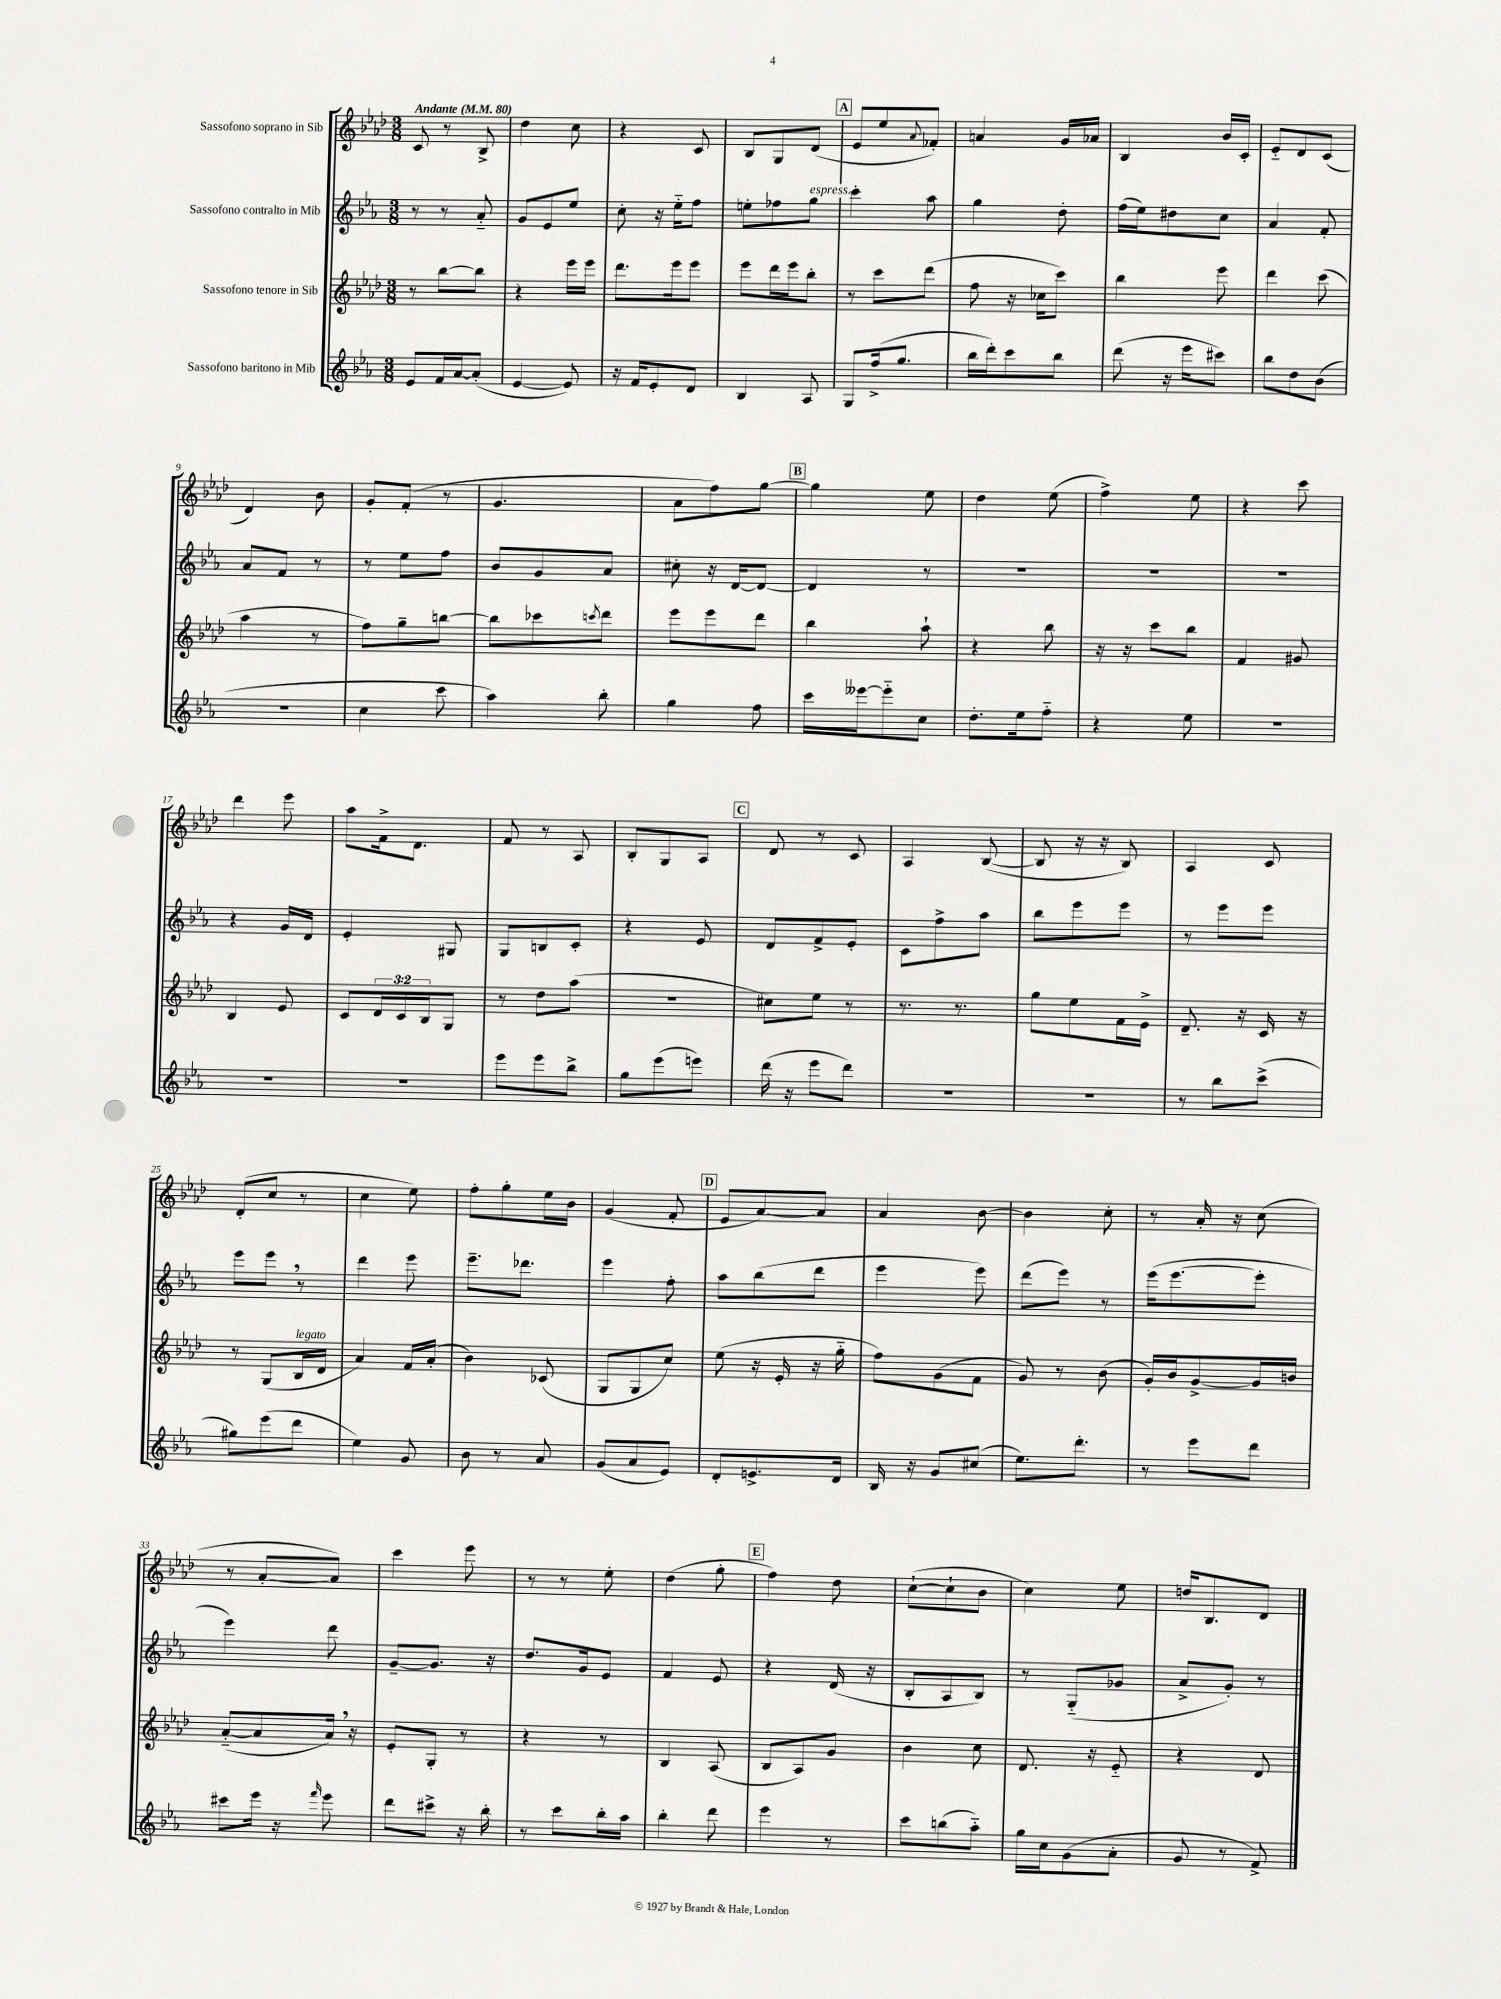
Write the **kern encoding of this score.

**kern	**kern	**kern	**kern
*staff4	*staff3	*staff2	*staff1
*clefG2	*clefG2	*clefG2	*clefG2
*k[b-e-a-]	*k[b-e-a-d-]	*k[b-e-a-]	*k[b-e-a-d-]
*M3/8	*M3/8	*M3/8	*M3/8
*MM80	*MM80	*MM80	*MM80
8e-	8r	8r	8c
16f	[8bb-	8r	8r
[16a-	.	.	.
(8a-']	8bb-]	8a-'~	8B-^
=	=	=	=
[4e-	4r	8g	4dd-
.	.	8e-	.
8e-])	16eee-	8ee-	8cc
.	16eee-	.	.
=	=	=	=
16r	8.ddd-	8cc'	4r
16f	.	.	.
8e-'	.	16r	.
.	16eee-	16ee-'~	.
8d	8eee-	8ff	8c
=	=	=	=
4B-	8eee-	8ee'	8B-
.	16ddd-	8ff-	8G
.	16eee-	.	.
8A-	8bb-'	8gg	(8d-
=	=	=	=
8G	8r	4ccc'	8e-
(16ff^	8ccc	.	8ee-
8.gg	.	.	.
.	.	.	8qqa-
.	(8ddd-	8aa-	8f-')
=	=	=	=
16bb-	8ff	4gg	4a
16ddd')	.	.	.
8ccc	16r	.	.
.	16cc-	.	.
8bb-	8ccc)	8dd'	16g
.	.	.	16a-
=	=	=	=
(8ddd	4bb-	(16ff	4B-
.	.	16ee-)	.
16r	.	8dd#	.
16eee-	.	.	.
8ccc#)	8eee-	8cc	16b-
.	.	.	16c'
=	=	=	=
8bb-	4ddd-	4a-	8e-'~
8dd	.	.	8d-
(8b-	(8ccc	8f'	(8c
=	=	=	=
4.r	4aa-	8a-	4d-)
.	.	8f	.
.	8r	8r	8b-
=	=	=	=
4cc	8ff)	8r	8g'
.	8gg~	8ee-	(8f'
8ccc	[8bb	8ff	8r
=	=	=	=
4aa-)	8bb]	8b-	4.g
.	8ccc-	8g	.
.	8qccc	.	.
8bb-'	8ddd-	8a-	.
=	=	=	=
4gg	8eee-	8cc#'	8a-
.	8eee-	16r	8ff)
.	.	[16d	.
8ff	8ddd-	8d_	[8gg
=	=	=	=
16ccc	4bb-	4d]	4gg]
[16eee--	.	.	.
8eee--'~]	.	.	.
8cc	8aa-`	8r	8ee-
=	=	=	=
8.dd'	4r	4.r	4dd-
16ee-	.	.	.
8ff'~	8bb-	.	(8ee-
=	=	=	=
4r	16r	4.r	4ff^)
.	16r	.	.
.	8ccc	.	.
8ee-	8bb-	.	8ee-
=	=	=	=
4.r	4f	4.r	4r
.	8g#	.	8ccc
=	=	=	=
4.r	4B-	4r	4ddd-
.	8e-	16g	8eee-
.	.	16d	.
=	=	=	=
4.r	8c	4e-'	8aa-
.	24d-	.	16f^
.	24c	.	.
.	.	.	8.d-
.	24B-	.	.
.	8G	8G#	.
=	=	=	=
8eee-	8r	8G	8f
8eee-	8dd-	8B	8r
8bb-^	(8aa-	8c'	8A-
=	=	=	=
8gg	4.r	4r	8B-'
(8eee-	.	.	8G
8eee)	.	8e-	8A-
=	=	=	=
(16ddd	8cc#)	8d	8d-
16r	.	.	.
8eee-	8ee-	8f^	8r
8ddd)	8r	8e-'	8c
=	=	=	=
4.r	8.r	8c	4A-
.	.	8ff^	.
.	8.r	.	.
.	.	8aa-	([8B-
=	=	=	=
4.r	8gg	8bb-	8B-]
.	8ee-	8eee-	16r
.	.	.	16r
.	16f	8eee-	8B-)
.	16e-^	.	.
=	=	=	=
8r	8.d-~	8r	4A-
8bb-	.	8eee-	.
.	16r	.	.
(8ccc^	16c	8eee-	8c
.	16r	.	.
=	=	=	=
8gg#)	8r	8eee-	(8d-'
(8eee-	(8G	8eee-	8cc
8ddd	16B-	8r	8r
.	16d-	.	.
=	=	=	=
4ee-)	4a-)	4ddd	4cc
8g	16f	8eee-	8ee-)
.	(16a-'	.	.
=	=	=	=
8b-	4b-)	8.eee-~	8ff'
8r	.	.	8gg'
.	.	8.ddd-	.
8a-	(8c-	.	16ee-
.	.	.	16b-
=	=	=	=
(8g	8G	4eee-	(4g
8a-	8G	.	.
8e-)	8cc)	8ff'	8f'
=	=	=	=
8d'	(8ee-	8aa-	8e-
8.e^	16r	(8bb-	[8a-)
.	16e-'	.	.
.	16r	8ddd	8a-]
16d	16gg'~	.	.
=	=	=	=
16B-	8ff)	4eee-	4a-
16r	.	.	.
8g	(8g	.	.
(8cc#	8f	8eee-)	[8b-
=	=	=	=
8.ee-)	8g)	(8ddd	4b-]
.	8r	8eee-)	.
8.ddd'	.	.	.
.	(8b-	8r	8cc'
=	=	=	=
8r	16g')	(16eee-	8r
.	16b-	[8.eee-	.
8eee-	[8g^	.	16a-'
.	.	.	16r
8ddd	16g]	8eee-']	(8cc
.	16b	.	.
=	=	=	=
8ccc#	([8a-'~	4eee-)	8r
16eee-	8a-]	.	[8a-'
16r	.	.	.
16qqfff	.	.	.
8eee-	16a-)	8ddd	8a-])
.	16r	.	.
=	=	=	=
8ddd	8e-'	[8g~	4ccc
8ccc#^	8G'	8.g]	.
16r	8r	.	8eee-
16bb-'	.	16r	.
=	=	=	=
8r	4r	8.dd	8r
8ccc	.	.	8r
.	.	16g	.
16bb-'	8r	8e-	8ee-'
16aa-	.	.	.
=	=	=	=
4bb-'	4B-	4f	(4dd-
8ddd	(8A-	8e-	8gg'
=	=	=	=
4eee-	8B-	4r	4ff)
.	8A-)	.	.
8r	8g	(16d	8dd-
.	.	16r	.
=	=	=	=
8ccc	4b-	8B-'	([8cc`
(8bb	.	8A-	8cc`]
8aa-'~)	8cc	8B-)	8b-
=	=	=	=
16gg	8.d-	8r	4cc)
16cc	.	.	.
(8g	.	(8G'~	.
.	16r	.	.
8a-'	8e-'~	8g-	8ee-
=	=	=	=
8g	4r	8a-^	16dd
.	.	.	8.B-
8r	.	8g')	.
8f^)	8d-	8r	8d-
==	==	==	==
*-	*-	*-	*-
